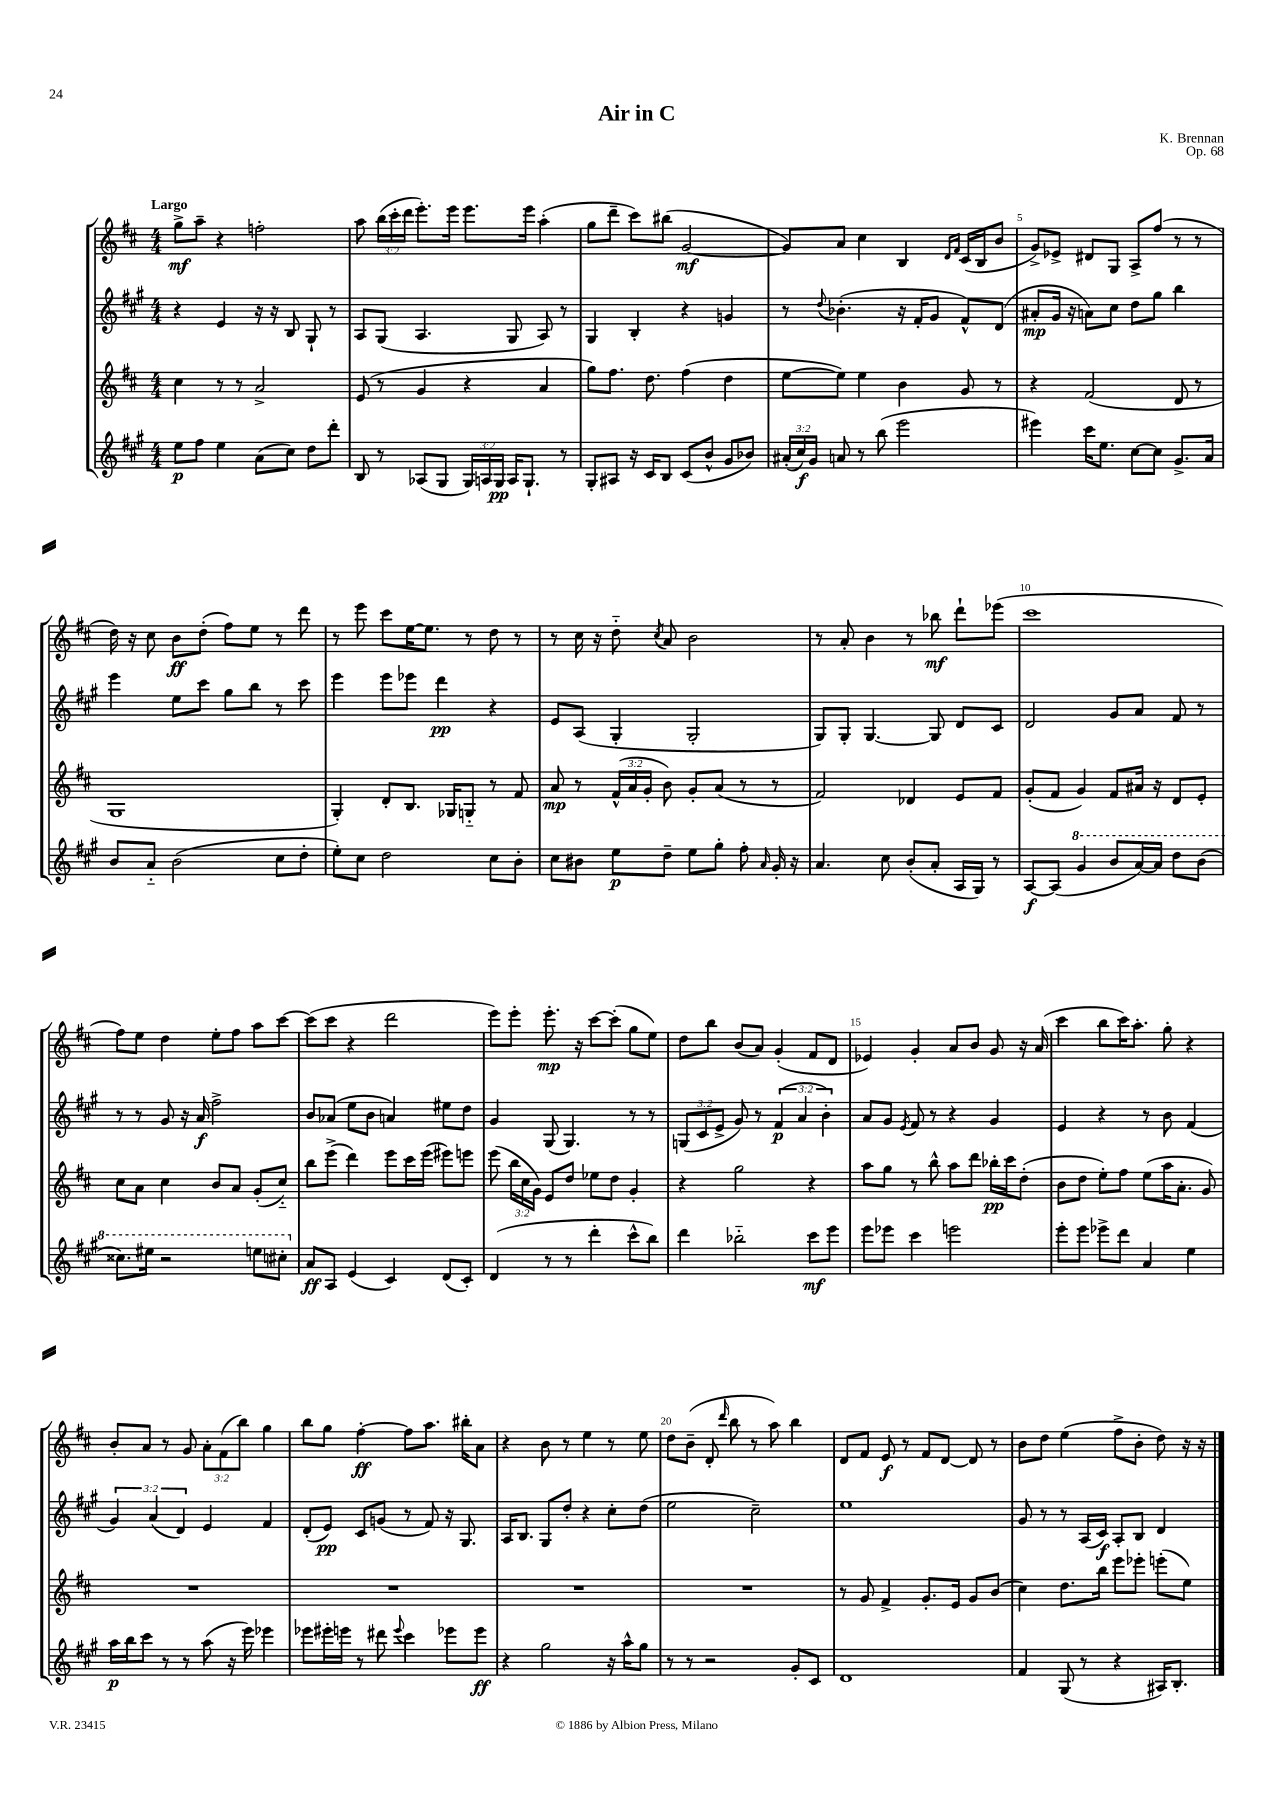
\header { title = "Air in C" composer = "K. Brennan" opus = "Op. 68" }
<<
\new StaffGroup <<
\new Staff = "s0" {
    \clef treble \key d \major \numericTimeSignature \time 4/4 \override Staff.TupletNumber.text = #tuplet-number::calc-fraction-text \tempo "Largo"
    \autoBeamOff g''8[->\mf a''8]-- r4 f''2-. |
    a''8 \tuplet 3/2 { b''16[( cis'''16-. d'''16] } e'''8.[-.) e'''16] e'''8.[ e'''16] a''4-.( |
    g''8[ d'''8]-- cis'''8[) bis''8]( g'2~\mf |
    g'8[) a'8] cis''4 b4 \grace { d'16[ fis'16] } cis'16[( b16 b'8] |
    g'8[->) ees'8]-> dis'8[ g8] a8[-> fis''8]( r8 r8 |
    d''16) r16 cis''8 b'8[\ff d''8]-.( fis''8[) e''8] r8 d'''8 |
    r8 e'''8 cis'''8[ e''16~ e''8.] r8 d''8 r8 |
    r8 cis''16 r16 d''8-_ \acciaccatura { cis''8 } a'8 b'2 |
    r8 a'8-. b'4 r8 bes''8\mf d'''8[-! ees'''8]( |
    cis'''1 |
    fis''8[) e''8] d''4 e''8[-. fis''8] a''8[ cis'''8]~ |
    cis'''8[( cis'''8] r4 d'''2 |
    e'''8[) e'''8]-. e'''8.-.\mp r16 cis'''8[~ cis'''8]-.( g''8[ e''8]) |
    d''8[ b''8] b'8[( a'8]) g'4-.( fis'8[ d'8] |
    ees'4) g'4-. a'8[ b'8] g'8 r16 a'16( |
    cis'''4 b''8[ cis'''16) a''8.]-. g''8-. r4 |
    b'8[-. a'8] r8 g'8 \tuplet 3/2 { a'8[-. fis'8( b''8]) } g''4 |
    b''8[ g''8] fis''4~-.\ff fis''8[ a''8.] bis''16[-. a'8] |
    r4 b'8 r8 e''4 r8 e''8 |
    d''8[ b'8]--( d'8-. \grace { d'''16 } b''8 r8 a''8) b''4 |
    d'8[ fis'8] e'8\f r8 fis'8[ d'8]~ d'8 r8 |
    b'8[ d''8] e''4( fis''8[-> b'8]-. d''8) r16 r16 \bar "|." |
}
\new Staff = "s1" {
    \clef treble \key a \major \numericTimeSignature \time 4/4 \override Staff.TupletNumber.text = #tuplet-number::calc-fraction-text
    \autoBeamOff r4 e'4 r16 r16 b8 gis8-! r8 |
    a8[ gis8]( a4. gis8 a8) r8 |
    gis4 b4-. r4 g'4 |
    r8 \appoggiatura { d''8 } bes'4.-.( r16 fis'16[-. gis'8] fis'8[-^) d'8]( |
    ais'8[-.\mp gis'16] r16 a'8[) cis''8] d''8[ gis''8] b''4 |
    e'''4 e''8[ cis'''8] gis''8[ b''8] r8 cis'''8 |
    e'''4 e'''8[ ees'''8] d'''4\pp r4 |
    e'8[ a8]( gis4-. gis2-. |
    gis8[) gis8]-. gis4.~ gis8 d'8[ cis'8] |
    d'2 gis'8[ a'8] fis'8 r8 |
    r8 r8 gis'8 r16 a'16\f fis''2-> |
    b'8[ aes'8]( e''8[ b'8] a'4) eis''8[ d''8] |
    gis'4 gis8( gis4.) r8 r8 |
    \tuplet 3/2 { g8[( cis'8 e'8]-> } gis'8) r8 \tuplet 3/2 { fis'4\p( a'4 b'4-.) } |
    a'8[ gis'8] \acciaccatura { e'8 } fis'8 r8 r4 gis'4 |
    e'4 r4 r8 b'8 fis'4( |
    \tuplet 3/2 { gis'4) a'4( d'4) } e'4 fis'4 |
    d'8[-.( e'8]\pp) cis'8[ g'8]( r8 fis'8) r16 gis8. |
    a16[ b8.] gis8[ d''8]-. r4 cis''8[-. d''8]( |
    e''2 cis''2--) |
    e''1 |
    gis'8 r8 r8 a16[( cis'16]\f) a8[-. b8] d'4 \bar "|." |
}
\new Staff = "s2" {
    \clef treble \key d \major \numericTimeSignature \time 4/4 \override Staff.TupletNumber.text = #tuplet-number::calc-fraction-text
    \autoBeamOff cis''4 r8 r8 a'2-> |
    e'8( r8 g'4 r4 a'4 |
    g''8[) fis''8.] d''8. fis''4( d''4 |
    e''8[~ e''8]) e''4 b'4 g'8 r8 |
    r4 fis'2( d'8 r8 |
    g1 |
    g4-.) d'8[-. b8.] ges16[ g8]-_ r8 fis'8 |
    a'8\mp r8 \tuplet 3/2 { fis'16[-^( a'16 g'16]-. } b'8) g'8[-. a'8]( r8 r8 |
    fis'2) des'4 e'8[ fis'8] |
    g'8[-.( fis'8] g'4) fis'8[ ais'16] r16 d'8[ e'8]-. |
    cis''8[ a'8] cis''4 b'8[ a'8] g'8[-.( cis''8]-_) |
    b''8[ e'''8]->( d'''4) e'''8[ cis'''16 e'''16]( eis'''8[) e'''8] |
    e'''8( \tuplet 3/2 { b''16[ cis''16 g'16]) } e'8[ d''8] ees''8[ d''8] g'4-. |
    r4 g''2 r4 |
    a''8[ g''8] r8 b''8-^ a''8[ d'''8] bes''16[-.\pp cis'''16 d''8]-.( |
    b'8[ d''8] e''8[-.) fis''8] e''8[( a''16 a'8.]-. g'8) |
    R1 |
    R1 |
    R1 |
    R1 |
    r8 g'8 fis'4-> g'8.[-. e'16] g'8[ b'8]( |
    cis''4) d''8.[ b''16] e'''8[ ees'''8]-. e'''8[-.( e''8]) \bar "|." |
}
\new Staff = "s3" {
    \clef treble \key a \major \numericTimeSignature \time 4/4 \override Staff.TupletNumber.text = #tuplet-number::calc-fraction-text
    \autoBeamOff e''8[\p fis''8] e''4 a'8[( cis''8]) d''8[ d'''8]-. |
    b8 r8 aes8[( gis8] \tuplet 3/2 { gis16[) a16 gis16]\pp } a16[ gis8.]-! r8 |
    gis8[-. ais8] r16 cis'16[ b8] cis'8[( b'8]-^ gis'8[ bes'8]) |
    \tuplet 3/2 { ais'16[-.( cis''16\f) gis'16] } a'8 r8 b''8( e'''2 |
    eis'''4) cis'''16[ e''8.] cis''8[~ cis''8] gis'8.[-> a'16] |
    b'8[ a'8]-_ b'2( cis''8[ d''8]-. |
    e''8[-.) cis''8] d''2 cis''8[ b'8]-. |
    cis''8[ bis'8] e''8[\p d''8]-- e''8[ gis''8]-. fis''8-. \grace { a'16 } gis'16-. r16 |
    a'4. cis''8 b'8[-.( a'8]-. a16[ gis16]) r8 |
    a8[~\f a8]( \ottava #1 gis''4 b''8[ a''16~) a''16] d'''8[ b''8]( |
    cisis'''8.[) eis'''16] r2 e'''8[ cis'''8]-. \ottava #0 |
    a'8[\ff a8] e'4( cis'4) d'8[( cis'8]-.) |
    d'4( r8 r8 d'''4-. cis'''8[-^ b''8]) |
    d'''4 bes''2-_ cis'''8[\mf e'''8] |
    e'''8[ ees'''8] cis'''4 e'''2 |
    e'''8[-. e'''8] ees'''8[-> d'''8] a'4 e''4 |
    a''16[\p b''16 cis'''8] r8 r8 a''8( r16 e'''16) ees'''4 |
    ees'''8[ eis'''16-. e'''16] r8 dis'''8 \appoggiatura { e'''8 } cis'''4 ees'''8[ ees'''8]\ff |
    r4 gis''2 r16 a''16[-^ gis''8] |
    r8 r8 r2 gis'8[-. cis'8] |
    d'1 |
    fis'4 gis8( r8 r4 ais16[) b8.]-. \bar "|." |
}
>>
>>
\layout { \context { \Score \override BarNumber.break-visibility = ##(#f #t #t) barNumberVisibility = #(every-nth-bar-number-visible 5) } }
